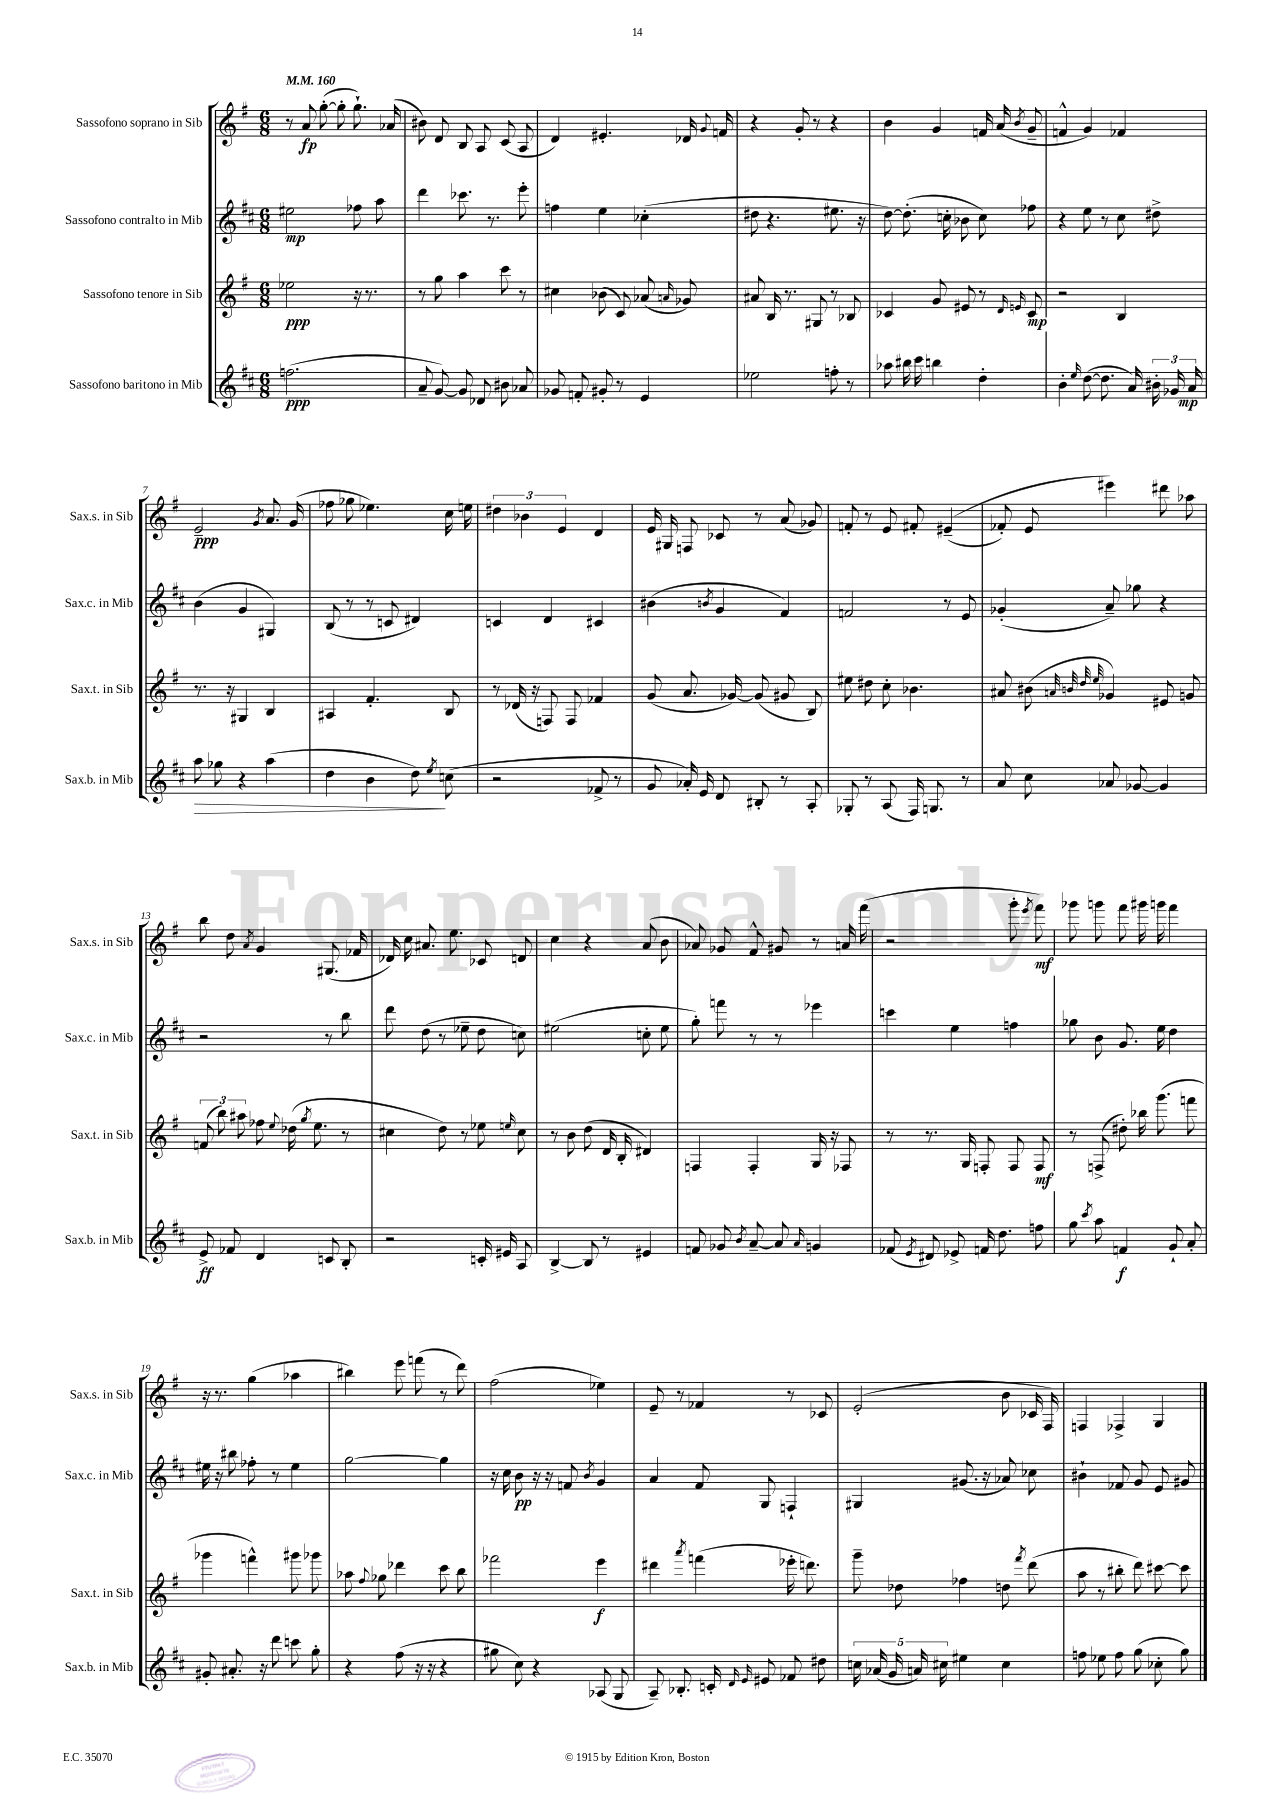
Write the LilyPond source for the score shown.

<<
\new StaffGroup <<
\new Staff = "s0" \with { instrumentName = "Sassofono soprano in Sib" shortInstrumentName = "Sax.s. in Sib" } {
    \clef treble \key g \major \numericTimeSignature \time 6/8 \tempo 4 = 160
    \autoBeamOff r8 a'8\fp g''8~-.( g''8-. g''8.-!) aes'16( |
    bis'8) d'8 b8 a8 c'8( a8 |
    d'4) eis'4.-. des'16 \appoggiatura { g'8 } f'16 |
    r4 g'8-. r8 r4 |
    b'4 g'4 f'16 a'16( \acciaccatura { b'8 } g'8-- |
    f'4-^ g'4) fes'4 |
    e'2--\ppp \acciaccatura { g'8 } a'8. g'16( |
    fes''8 ges''8 ees''4.) c''16 e''16 |
    \tuplet 3/2 { dis''4 bes'4 e'4 } d'4 |
    e'16 gis16 f8 ces'8 r8 a'8( ges'8) |
    f'8-. r8 e'8 fis'8-. eis'4--(\( |
    fes'8-.) e'8 eis'''4\) dis'''8 aes''8 |
    b''8 d''8 \acciaccatura { a'8 } g'4 gis8.( fes'16 |
    des'16) c''16 ais'8. e''8. ces'8 d'8 |
    c''4 r4 a'8( b'8 |
    aes'8) ges'8 fis'8-^ gis'8 r8 a'16 fis'''16( |
    r2 g'''8-. \acciaccatura { e'''8 } fis'''8\mf) |
    ges'''8 g'''8 fis'''8 gis'''16 g'''16 fis'''4 |
    r16 r8. g''4( aes''4 |
    bis''4) e'''8 f'''8( r8 d'''8) |
    fis''2( ees''4) |
    e'8-- r8 fes'4 r8 ces'8 |
    e'2-.( b'8 ces'16 fis16) |
    f4 fes4-> g4 \bar "|." |
}
\new Staff = "s1" \with { instrumentName = "Sassofono contralto in Mib" shortInstrumentName = "Sax.c. in Mib" } {
    \clef treble \key d \major \numericTimeSignature \time 6/8
    \autoBeamOff eis''2\mp fes''8 a''8 |
    d'''4 ces'''8. r8. e'''8-. |
    f''4 e''4 ces''4-.( |
    dis''8 r4. eis''8. r16 |
    d''8~) d''8.-.( c''16-. bes'8 c''8) fes''8 |
    r4 e''8 r8 cis''8 dis''8-> |
    b'4( g'4 gis4) |
    b8( r8 r8 c'8 dis'4) |
    c'4 d'4 cis'4 |
    bis'4( \acciaccatura { b'8 } g'4 fis'4) |
    f'2 r8 e'8 |
    ges'4-.( a'8--) ges''8 r4 |
    r2 r8 b''8 |
    d'''8 d''8( r8 ees''8-- d''8 c''8) |
    eis''2( c''8-. eis''8 |
    g''8-.) f'''8 r8 r8 ees'''4 |
    c'''4 e''4 f''4 |
    ges''8 b'8 g'8. e''16 d''4 |
    eis''16 r16 bis''8 fes''8-. r8 eis''4 |
    g''2~ g''4 |
    r16 cis''16 b'8\pp r16 r16 f'8 \acciaccatura { b'8 } g'4 |
    a'4 fis'8 g8 f4-! |
    gis4 gis'8.( r16 aes'8) ces''8 |
    bis'4-! fes'8 g'8 e'8 gis'8 \bar "|." |
}
\new Staff = "s2" \with { instrumentName = "Sassofono tenore in Sib" shortInstrumentName = "Sax.t. in Sib" } {
    \clef treble \key g \major \numericTimeSignature \time 6/8
    \autoBeamOff ees''2\ppp r16 r8. |
    r8 g''8 a''4 c'''8 r8 |
    cis''4 bes'8( c'8) aes'8( \grace { a'16 } ges'8) |
    ais'8 b16 r8. gis8 r8 bes8 |
    ces'4 g'8 eis'8 r8 \grace { d'16 e'16 } ces'8\mp |
    r2 b4 |
    r8. r16 gis4 b4 |
    ais4 fis'4.-. b8 |
    r8 des'16( r16 f8) f8 fes'4 |
    g'8( a'8. ges'16~) ges'8( gis'8 b8) |
    eis''8 dis''8 c''8-. bes'4. |
    ais'8 bis'8( \grace { a'32 b'32 d''32 e''32 } ges'4) eis'8 g'8 |
    \tuplet 3/2 { f'8( b''8) ais''8 } fes''8 \appoggiatura { e''8 } des''16( \acciaccatura { g''8 } e''8. r8 |
    cis''4 d''8) r8 ees''8 \grace { e''16 } cis''8 |
    r8 b'8 d''8( d'16 b16-. dis'4) |
    f4 f4-. g16 r16 fes8 |
    r8 r8. g16 f8-. f8 f8\mf |
    r8 f8->( dis''8-.) bes''16 g'''8.( f'''8 |
    ges'''4 f'''4-^) gis'''8 ges'''8 |
    aes''8 \appoggiatura { fis''8 } ges''8 des'''4 c'''8 b''8 |
    fes'''2 e'''4\f |
    dis'''4 \acciaccatura { a'''8 } f'''4( ees'''16-. d'''8.) |
    g'''8-- des''8 fes''4 d''8 \acciaccatura { fis'''8 } d'''8( |
    a''8 r8 bis''8-. d'''8) cis'''8~ cis'''8 \bar "|." |
}
\new Staff = "s3" \with { instrumentName = "Sassofono baritono in Mib" shortInstrumentName = "Sax.b. in Mib" } {
    \clef treble \key d \major \numericTimeSignature \time 6/8
    \autoBeamOff f''2.\ppp( |
    a'8-- g'8~) g'8 des'8 bis'8 aes'8 |
    ges'8 f'8-. gis'8-. r8 e'4 |
    ees''2 f''8-. r8 |
    aes''8 bis''16 cis'''16 b''4 d''4-. |
    b'4-. \grace { e''16 } d''8~( d''8. a'16) \tuplet 3/2 { bis'16-. ges'16 a'16\mp } |
    a''8\> ges''8 r4 a''4( |
    d''4 b'4 d''8\!) \acciaccatura { e''8 } c''8( |
    r2 fes'8-> r8 |
    g'8 aes'16-.) e'16 d'8 bis8-. r8 a8-. |
    ges8-. r8 a8( fis16) g8. r8 |
    a'8 cis''8 aes'8 ges'8~ ges'4 |
    e'8->\ff fes'8 d'4 c'8 b8-. |
    r2 c'16-. eis'16 a8 |
    b4~-> b8 r8 eis'4 |
    f'8 ges'8 \acciaccatura { b'8 } a'8~-- a'8 \grace { a'16 } g'4 |
    fes'8( \acciaccatura { e'8 } dis'8) ees'8-> f'16 d''8. f''8 |
    g''8 \acciaccatura { cis'''8 } a''8 f'4\f g'8-! a'8-. |
    gis'8-. ais'8.-. r16 d'''8 c'''8 g''8-. |
    r4 fis''8( r16 r16 r4 |
    gis''8 cis''8) r4 aes8( g8 |
    a8--) bes8.-. c'16-. \grace { d'16 e'16 } eis'8 fes'8 dis''8 |
    \tuplet 5/4 { c''16 aes'16( g'16 a'16) cis''16 } eis''4 cis''4 |
    f''8 ees''8 f''8 g''8( ces''8-. g''8) \bar "|." |
}
>>
>>
